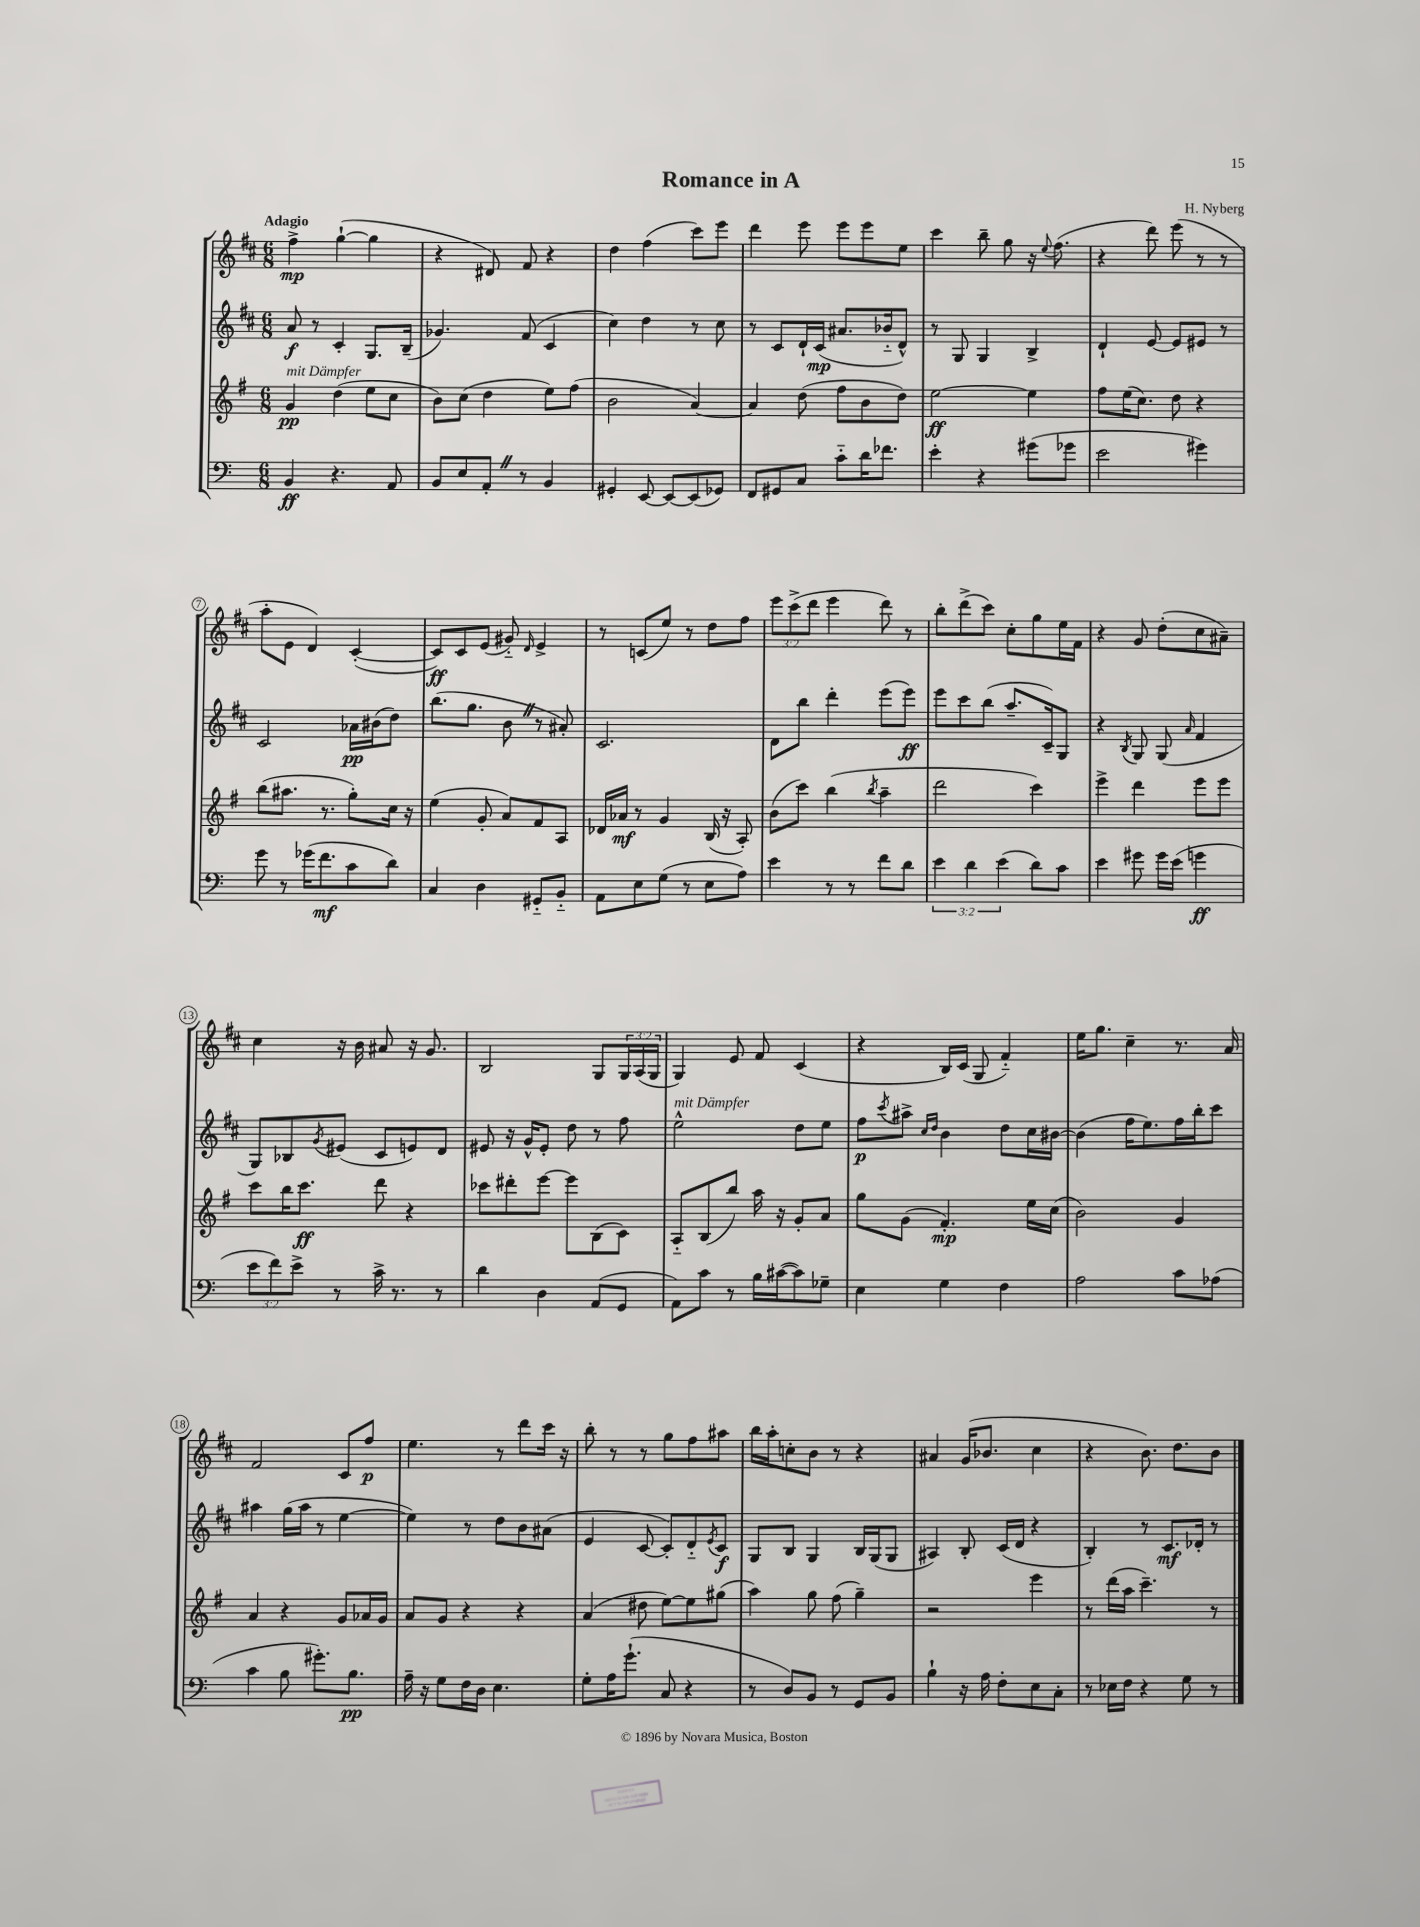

**kern	**dynam	**kern	**dynam	**kern	**dynam	**kern	**dynam
*part4	*part4	*part3	*part3	*part2	*part2	*part1	*part1
*staff4	*staff4	*staff3	*staff3	*staff2	*staff2	*staff1	*staff1
*clefF4	*	*clefG2	*	*clefG2	*	*clefG2	*
*k[]	*	*k[f#]	*	*k[f#c#]	*	*k[f#c#]	*
*M6/8	*	*M6/8	*	*M6/8	*	*M6/8	*
=1	=1	=1	=1	=1	=1	=1	=1
!	!	!	!	!	!	!LO:TX:a:B:t=Adagio	!
!	!	!LO:TX:a:i:t=mit Dämpfer	!	!	!	!	!
4BB/	ff	4g/	pp	8a/	f	4ff#^\	mp
.	.	.	.	8r	.	.	.
4.r	.	(4dd\	.	4c#'/	.	([4gg`\	.
.	.	8ee\L	.	8.G/L	.	4gg\]	.
8AA/	.	8cc\J	.	.	.	.	.
.	.	.	.	(16B~/Jk	.	.	.
=2	=2	=2	=2	=2	=2	=2	=2
8BB/L	.	8b\L)	.	4.g-X/)	.	4r	.
8E/	.	(8cc\J	.	.	.	.	.
8AA'Z/J	.	4dd\	.	.	.	8d#X/)	.
8r	.	.	.	(8f#/	.	8f#/	.
4BB/	.	8ee\L)	.	4c#/	.	4r	.
.	.	(8ff#\J	.	.	.	.	.
=3	=3	=3	=3	=3	=3	=3	=3
4GG#X'/	.	2b\	.	4cc#\)	.	4dd\	.
[8EE/	.	.	.	4dd\	.	(4ff#\	.
8EE/L_	.	.	.	.	.	.	.
(8EE/]	.	[4a/)	.	8r	.	8ccc#\L)	.
8GG-X/J)	.	.	.	8cc#\	.	8eee\J	.
=4	=4	=4	=4	=4	=4	=4	=4
8FF/L	.	4a/]	.	8r	.	4ddd\	.
8GG#X/	.	.	.	8c#/L	.	.	.
8C/J	.	(8dd\	.	16d`/L	.	8eee\	.
.	.	.	.	(16c#/JJ	mp	.	.
8c\L	.	8ff#\L	.	8.a#X/L	.	8eee\L	.
16d\K	.	8b\	.	.	.	8eee\	.
8.f-X\J	.	.	.	16b-X/k	.	.	.
.	.	8dd\J)	.	8d^^/J)	.	8ee\J	.
=5	=5	=5	=5	=5	=5	=5	=5
4e'\	.	[2ee\	ff	8r	.	4ccc#\	.
.	.	.	.	8G/	.	.	.
4r	.	.	.	4G/	.	8bb~\	.
.	.	.	.	.	.	8gg\	.
(8g#X\L	.	4ee\]	.	4B^/	.	16r	.
.	.	.	.	.	.	8qqee/	.
.	.	.	.	.	.	(8.ff#\	.
8g-X\J	.	.	.	.	.	.	.
=6	=6	=6	=6	=6	=6	=6	=6
2e\	.	8ff#\L	.	4d`/	.	4r	.
.	.	(16ee\K	.	.	.	.	.
.	.	8.cc\J)	.	.	.	.	.
.	.	.	.	[8e/	.	8ddd\)	.
.	.	8dd\	.	8e/L]	.	(8eee\	.
4g#X\)	.	4r	.	8e#X/J	.	8r	.
.	.	.	.	8r	.	8r	.
!!LO:LB:g=z
=7	=7	=7	=7	=7	=7	=7	=7
8g\	.	(8bb\L	.	2c#/	.	8aa'\L	.
8r	.	8.aa#X\J	.	.	.	8e\J	.
(16g-X\KL	.	.	.	.	.	4d/)	.
8.f\	mf	8.r	.	.	.	.	.
8c\	.	8gg'\L)	.	16a-X\LL	pp	([4c#'/	.
.	.	.	.	(16b#X\J	.	.	.
8d\J)	.	16cc\Jk	.	8dd\J)	.	.	.
.	.	16r	.	.	.	.	.
=8	=8	=8	=8	=8	=8	=8	=8
4C/	.	(4ee\	.	(8.bb\L	.	8c#/L])	ff
.	.	.	.	.	.	8c#/	.
.	.	.	.	8.gg\J	.	.	.
4D\	.	8g'/	.	.	.	(8e/J	.
.	.	8a/L)	.	8bZ\	.	8g#X/)	.
.	.	.	.	.	.	16qqd/	.
8GG#X/L	.	8f#/	.	8r	.	4e^/	.
8BB/J	.	8A/J	.	8a#X'/)	.	.	.
=9	=9	=9	=9	=9	=9	=9	=9
8AA\L	.	16d-X/LL	.	2.c#/	.	8r	.
.	.	16a-X/JJ	mf	.	.	.	.
8E\	.	8r	.	.	.	(8cn/L	.
(8G\J	.	4g/	.	.	.	8ee/J)	.
8r	.	.	.	.	.	8r	.
8E\L	.	(16B/	.	.	.	8dd\L	.
.	.	16r	.	.	.	.	.
8A\J)	.	8A'/)	.	.	.	8ff#\J	.
=10	=10	=10	=10	=10	=10	=10	=10
4e\	.	(8b\L	.	8d\L	.	12eee\L	.
.	.	.	.	.	.	(12ccc#^\	.
.	.	8ccc\J)	.	8bb\J	.	.	.
.	.	.	.	.	.	12ddd\J	.
8r	.	(4bb\	.	4ddd'\	.	4eee\	.
8r	.	.	.	.	.	.	.
.	.	8qbb/	.	.	.	.	.
8f\L	.	4aa~\	.	(8eee\L	.	8ddd\)	.
8d\J	.	.	.	8eee\J)	ff	8r	.
=11	=11	=11	=11	=11	=11	=11	=11
6e\	.	2ddd\	.	8eee\L	.	8bb'\L	.
.	.	.	.	8ccc#\	.	(8ddd^\	.
6d\	.	.	.	.	.	.	.
.	.	.	.	(8bb\J	.	8ccc#\J)	.
(6e\	.	.	.	.	.	.	.
.	.	.	.	8.aa~/L	.	8cc#'\L	.
8d\L)	.	4ccc\)	.	.	.	8gg\	.
.	.	.	.	16c#~/k)	.	.	.
8c\J	.	.	.	8G/J	.	16ee\L	.
.	.	.	.	.	.	16f#\JJ	.
=12	=12	=12	=12	=12	=12	=12	=12
4e\	.	4eee^\	.	4r	.	4r	.
.	.	.	.	8qB/	.	.	.
8g#X\	.	4ddd\	.	8G/	.	8g/	.
16g#\LL	.	.	.	(8G/	.	(8dd'\L	.
(16e\JJ	.	.	.	.	.	.	.
.	.	.	.	16qqa/	.	.	.
4gn\	ff	8eee\L	.	4f#/	.	8cc#\	.
.	.	8eee\J	.	.	.	8a#X~\J)	.
!!LO:LB:g=z
=13	=13	=13	=13	=13	=13	=13	=13
12e\L	.	8ccc\L	.	8G/L)	.	4cc#\	.
12f\)	.	.	.	.	.	.	.
.	.	16bb\K	.	8B-X/	.	.	.
12e^\J	.	.	.	.	.	.	.
.	.	8.ccc\J	ff	.	.	.	.
.	.	.	.	8qg/	.	.	.
8r	.	.	.	(8e#X/J	.	16r	.
.	.	.	.	.	.	16b\	.
16c^\	.	8ddd\	.	8c#/L	.	8a#X/	.
8.r	.	.	.	.	.	.	.
.	.	4r	.	8en/)	.	16r	.
.	.	.	.	.	.	8.g/	.
8r	.	.	.	8d/J	.	.	.
=14	=14	=14	=14	=14	=14	=14	=14
4d\	.	8ccc-X\L	.	8e#X/	.	2B/	.
.	.	8ddd#X'\	.	16r	.	.	.
.	.	.	.	16g^^/KL	.	.	.
4D\	.	[8eee\J	.	8e#'/J	.	.	.
.	.	8eee\L]	.	8dd\	.	.	.
(8AA/L	.	(8B\	.	8r	.	8G/L	.
8GG/J	.	8c\J)	.	8ff#\	.	24G/L	.
.	.	.	.	.	.	(24A/	.
.	.	.	.	.	.	24G/JJ	.
=15	=15	=15	=15	=15	=15	=15	=15
!	!	!	!	!LO:TX:a:i:t=mit Dämpfer	!	!	!
8AA\L)	.	8A/L	.	2ee^^\	.	4G/)	.
8c\J	.	(8B/	.	.	.	.	.
8r	.	8bb/J)	.	.	.	8e/	.
16B\LL	.	16aa\	.	.	.	8f#/	.
([16c#X\J	.	16r	.	.	.	.	.
8c#\])	.	8g'/L	.	8dd\L	.	(4c#/	.
8G-X~\J	.	8a/J	.	8ee\J	.	.	.
=16	=16	=16	=16	=16	=16	=16	=16
4E\	.	8gg\L	.	8ff#\L	p	4r	.
.	.	.	.	8qccc#/	.	.	.
.	.	(8g\J	.	8aa#X^\J	.	.	.
.	.	.	.	16qqcc#/LL	.	.	.
.	.	.	.	16qqdd/JJ	.	.	.
4G\	.	4.f#'/)	mp	4b\	.	16B/LL)	.
.	.	.	.	.	.	(16c#/JJ	.
.	.	.	.	.	.	8G/	.
4F\	.	.	.	8dd\L	.	4f#/)	.
.	.	16ee\LL	.	16cc#\L	.	.	.
.	.	(16cc\JJ	.	[16b#X\JJ	.	.	.
=17	=17	=17	=17	=17	=17	=17	=17
2A\	.	2b\)	.	(4b#\]	.	16ee\KL	.
.	.	.	.	.	.	8.gg\J	.
.	.	.	.	16ff#\KL	.	4cc#~\	.
.	.	.	.	8.ee\)	.	.	.
8c\L	.	4g/	.	16ff#\L	.	8.r	.
.	.	.	.	16bb'\J	.	.	.
(8A-X\J	.	.	.	8ccc#\J	.	.	.
.	.	.	.	.	.	16a/	.
!!LO:LB:g=z
=18	=18	=18	=18	=18	=18	=18	=18
4c\	.	4a/	.	4aa#X\	.	2f#/	.
8B\	.	4r	.	(16gg\LL	.	.	.
.	.	.	.	16aa#\JJ	.	.	.
8.g#X'\L)	.	.	.	8r	.	.	.
.	.	8g/L	.	[4ee\	.	8c#/L	.
8.B\J	pp	.	.	.	.	.	.
.	.	16a-X/L	.	.	.	8ff#/J	p
.	.	16g/JJ	.	.	.	.	.
=19	=19	=19	=19	=19	=19	=19	=19
16A~\	.	8a/L	.	4ee\])	.	4.ee\	.
16r	.	.	.	.	.	.	.
8G\L	.	8g/J	.	.	.	.	.
16F\L	.	4r	.	8r	.	.	.
16D\JJ	.	.	.	.	.	.	.
4.E\	.	.	.	8dd\L	.	8r	.
.	.	4r	.	8b\	.	8ddd\L	.
.	.	.	.	(8a#X\J	.	16ccc#\Jk	.
.	.	.	.	.	.	16r	.
=20	=20	=20	=20	=20	=20	=20	=20
8G'\L	.	(4a/	.	4e/	.	8bb'\	.
16A\K	.	.	.	.	.	8r	.
(8.g`\J	.	.	.	.	.	.	.
.	.	8dd#X\	.	[8c#/	.	8r	.
8C/	.	[8ee\L)	.	8c#'/L])	.	8gg\L	.
4r	.	8ee\]	.	8d/	.	8ff#\	.
.	.	.	.	8qe/	.	.	.
.	.	(8gg#X\J	.	8c#/J	f	8aa#X\J	.
=21	=21	=21	=21	=21	=21	=21	=21
8r	.	4aa\)	.	8G/L	.	16bb\LL	.
.	.	.	.	.	.	16aa'\J	.
8D/L)	.	.	.	8B/J	.	8ccn'\	.
8BB/J	.	8gg\	.	4G/	.	8b\J	.
8r	.	(8ff#\	.	.	.	8r	.
8GG/L	.	4gg~\)	.	16B/LL	.	4r	.
.	.	.	.	(16G/J	.	.	.
8BB/J	.	.	.	8G/J	.	.	.
=22	=22	=22	=22	=22	=22	=22	=22
4B`\	.	2r	.	4A#X/)	.	4a#X/	.
16r	.	.	.	8B'/	.	(16g/KL	.
16A\	.	.	.	.	.	8.b-X/J	.
8F'\L	.	.	.	(16c#/LL	.	.	.
.	.	.	.	16d/JJ	.	.	.
8E\	.	4eee\	.	4r	.	4cc#\	.
8C'\J	.	.	.	.	.	.	.
=23	=23	=23	=23	=23	=23	=23	=23
8r	.	8r	.	4B'/)	.	4r	.
16E-X\LL	.	(16ddd\LL	.	.	.	.	.
16F\JJ	.	16aa\JJ	.	.	.	.	.
4r	.	4.ccc~\)	.	8r	.	8.b\)	.
.	.	.	.	8.c#/L	mf	.	.
.	.	.	.	.	.	8.dd\L	.
8G\	.	.	.	.	.	.	.
.	.	.	.	16d-X'/Jk	.	.	.
8r	.	8r	.	8r	.	8b\J	.
==	==	==	==	==	==	==	==
*-	*-	*-	*-	*-	*-	*-	*-
